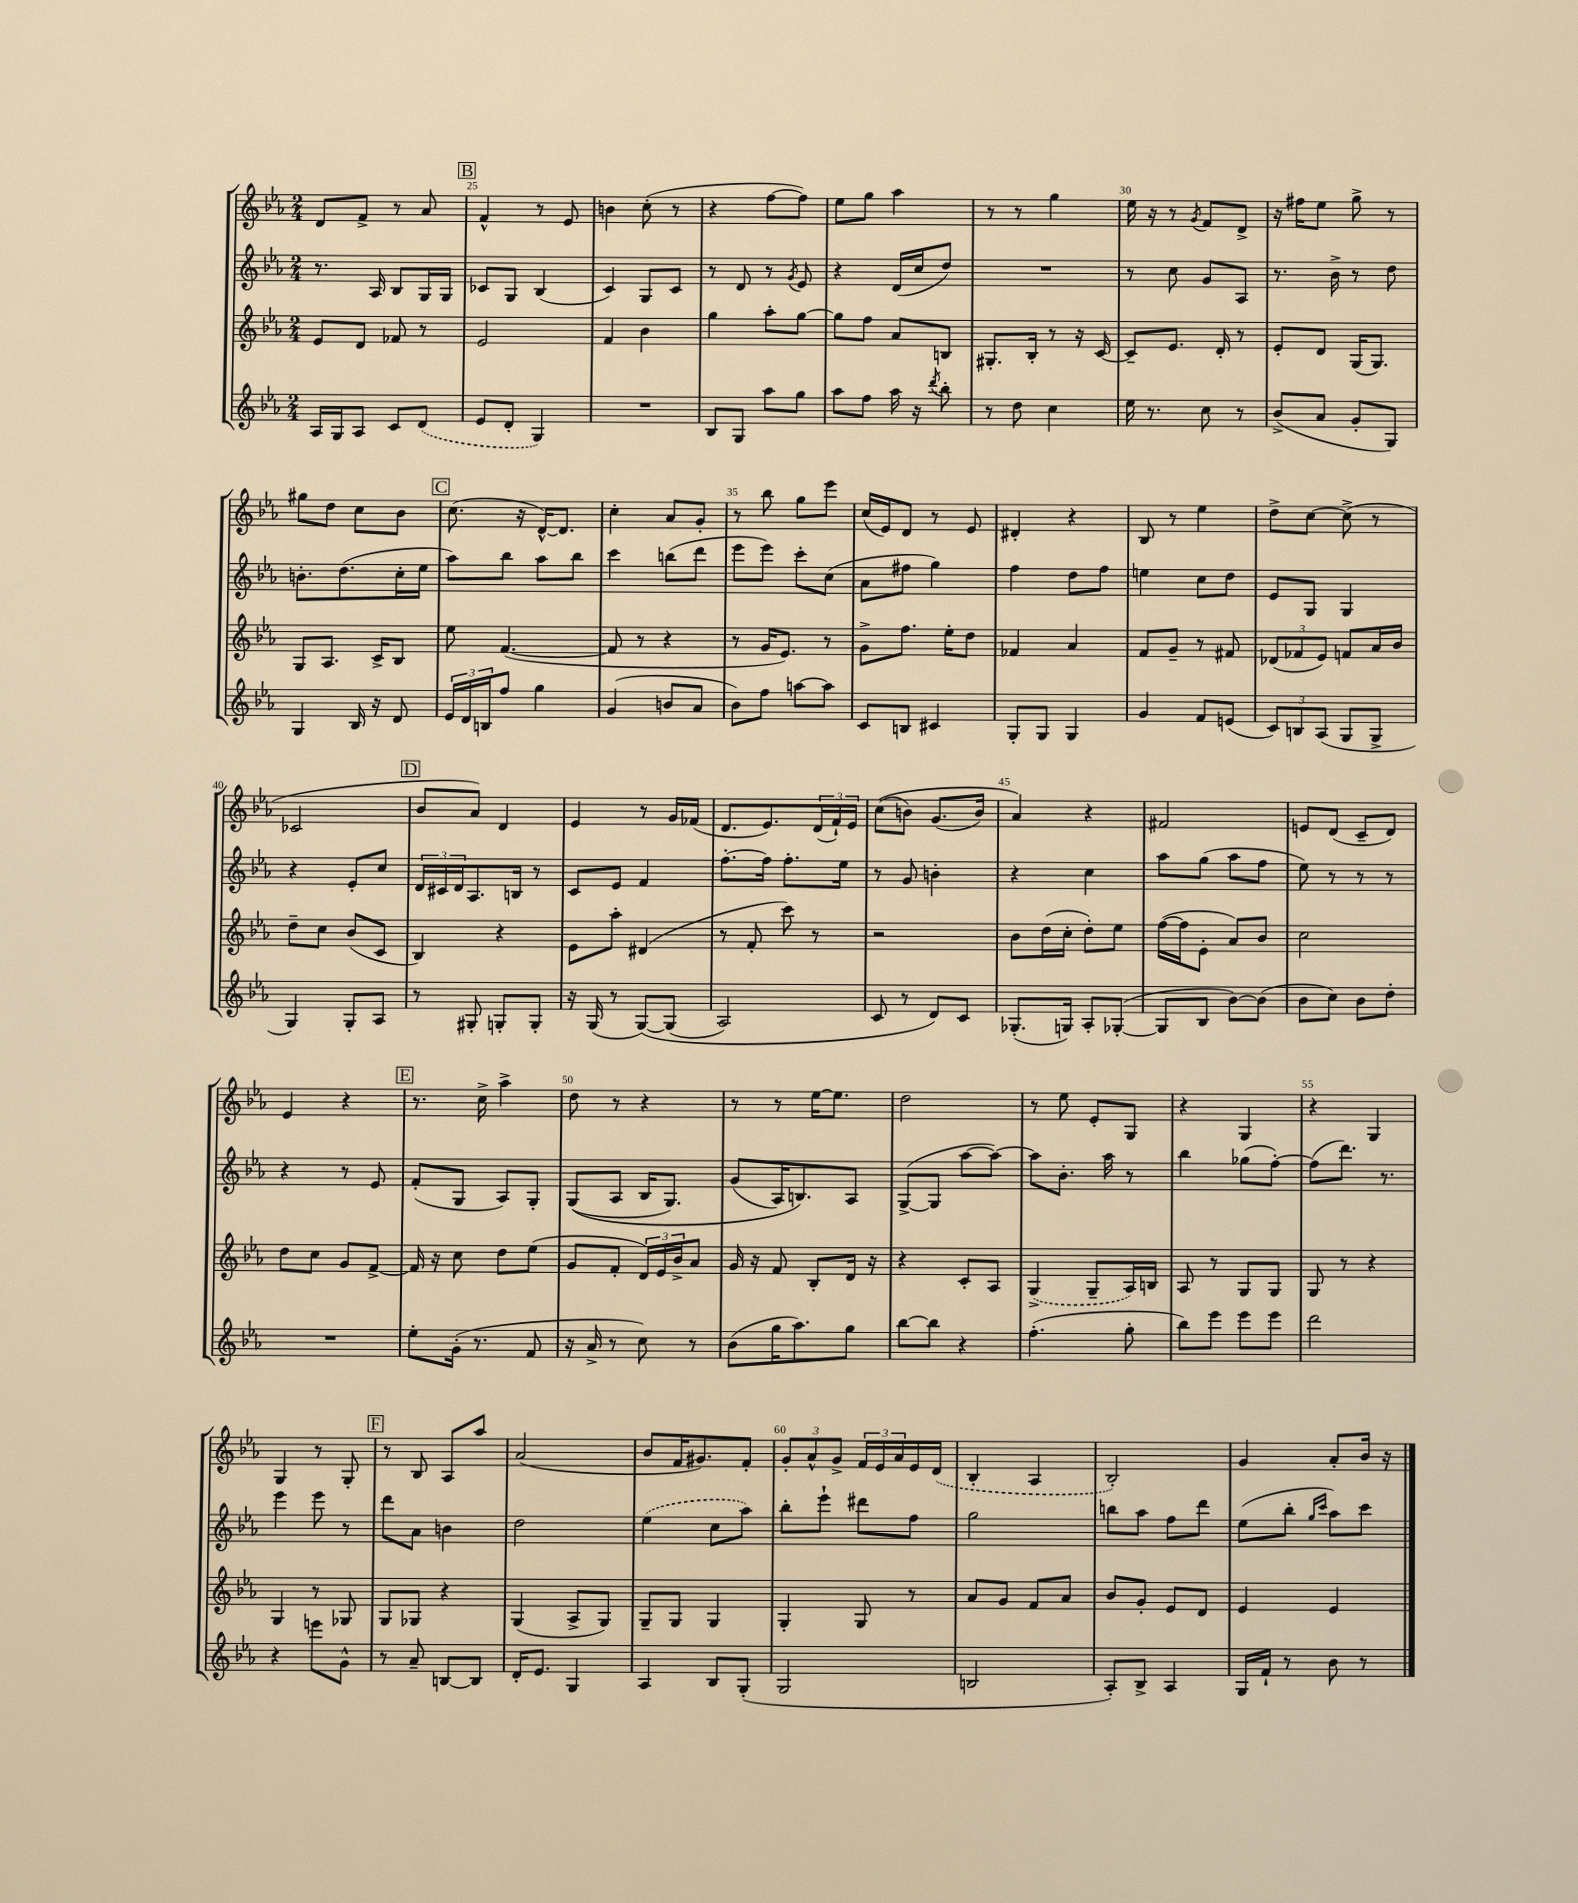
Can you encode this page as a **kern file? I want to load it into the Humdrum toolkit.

**kern	**kern	**kern	**kern
*staff4	*staff3	*staff2	*staff1
*clefG2	*clefG2	*clefG2	*clefG2
*k[b-e-a-]	*k[b-e-a-]	*k[b-e-a-]	*k[b-e-a-]
*M2/4	*M2/4	*M2/4	*M2/4
16A-/LL	8e-/L	8.r	8d/L
16G/J	.	.	.
8A-/J	8d/J	.	8f^/J
.	.	16A-/	.
8c/L	8f-/	8B-/L	8r
(8d/J	8r	16G/L	8a-/
.	.	16G/JJ	.
=	=	=	=
8e-/L	2e-/	8c-/L	4f^^/
8d'/J	.	8G/J	.
4G/)	.	(4B-/	8r
.	.	.	8e-/
=	=	=	=
2r	4f/	4c/)	4b\
.	4b-\	8G/L	(8cc'\
.	.	8c/J	8r
=	=	=	=
8B-/L	4gg\	8r	4r
8G/J	.	8d/	.
8aa-\L	8aa-'\L	8r	[8ff\L
.	.	8qg/	.
8gg\J	[8gg\J	8e-/	8ff\]J)
=	=	=	=
8aa-\L	8gg\]L	4r	8ee-\L
8ff\J	8ff\J	.	8gg\J
16aa-\	8a-/L	(16d/LL	4aa-\
16r	.	16cc/J	.
8qddd/	.	.	.
8bb-'\	8B/J	8dd/J)	.
=	=	=	=
8r	8.G#'/L	2r	8r
8dd\	.	.	8r
.	16B-'/Jk	.	.
4cc\	8r	.	4gg\
.	16r	.	.
.	[16c/	.	.
=	=	=	=
16ee-\	8c~/]L	8r	16ee-\
8.r	.	.	16r
.	8.e-/J	8cc\	8r
.	.	.	8qg/
8cc\	.	8g/L	8f/L
.	16d'/	.	.
8r	8r	8A-/J	8d^/J
=	=	=	=
(8b-^/L	8e-'/L	8.r	16r
.	.	.	16ff#\LK
8a-/J	8d/J	.	8ee-\J
.	.	16b-^\	.
8g'/L	(16G/LK	8r	8gg^\
.	8.G/J)	.	.
8G/J)	.	8dd\	8r
=	=	=	=
4G/	8G/L	8.b'\L	8gg#\L
.	8.A-/J	.	8dd\J
.	.	(8.dd\	.
16B-/	.	.	8cc\L
16r	16c^/LK	.	.
8d/	8B-/J	16cc'\L	8b-\J
.	.	16ee-\JJ	.
=	=	=	=
24e-/LL	8ee-\	8aa-\L)	(8.cc\
24d/	.	.	.
24B/J	.	.	.
8ff/J	([4.f/	8bb-\J	.
.	.	.	16r
4gg\	.	8aa-\L	[16d^^/LK)
.	.	.	8.d/]J
.	.	8bb-\J	.
=	=	=	=
(4g/	8f/]	4ccc\	4cc'\
.	8r	.	.
8b/L	4r	(8bb\L	8a-/L
8a-/J	.	8ddd\J	8g'/J
=	=	=	=
8b-\L)	8r	8eee-\L	8r
8ff\J	16g/LK	8eee-\J)	8bb-\
.	8.e-/J)	.	.
[8aa\L	.	8ccc'\L	8gg\L
8aa\]J	8r	(8cc\J	8eee-\J
=	=	=	=
8c/L	8g^\L	8a-\L	(16cc/LL
.	.	.	16e-/J)
8B/J	8.ff\J	8ff#\J	8d/J
4c#/	.	4gg\)	8r
.	16ee-'\LK	.	.
.	8dd\J	.	8e-/
=	=	=	=
8G'/L	4f-/	4ff\	4d#'/
8G/J	.	.	.
4G/	4a-/	8dd\L	4r
.	.	8ff\J	.
=	=	=	=
4g/	8f/L	4ee\	8B-/
.	8g~/J	.	8r
8f/L	8r	8cc\L	4ee-\
(8e/J	8f#/	8dd\J	.
=	=	=	=
12c/L)	(12d-/L	8e-/L	8dd^\L
12B/	12f-/	.	.
.	.	8G/J	[8cc\J
(12A-/J	12e-/J)	.	.
8G/L	8f/L	4G/	(8cc^\]
8G^/J	16a-/L	.	8r
.	16b-/JJ	.	.
=	=	=	=
4G/)	8dd~\L	4r	2c-/
.	8cc\J	.	.
8G'/L	(8b-/L	8e-'/L	.
8A-/J	8c/J	8cc/J	.
=	=	=	=
8r	4B-/)	24d/LL	8b-/L
.	.	24c#/	.
.	.	24d/J	.
8G#'/	.	8.A-/	8a-/J)
8G'/L	4r	.	4d/
.	.	16B/Jk	.
8G'/J	.	8r	.
=	=	=	=
16r	8e-\L	8c/L	4e-/
(16G/	.	.	.
8r	8aa-'\J	8e-/J	.
&([8G/L)	(4d#/	4f/	8r
(8G/]J	.	.	16g/LL
.	.	.	(16f-/JJ
=	=	=	=
2A-/)	8r	[8.ff'\L	8.d/L
.	8f'/	.	.
.	.	16ff\]Jk	8.e-/)
.	8ccc\)	8.ff'\L	.
.	8r	.	(24d/L
.	.	.	24f`/)
.	.	16ee-\Jk	.
.	.	.	24e-/JJ
=	=	=	=
8c/	2r	8r	&((8cc\L
8r	.	8g/	8b\J)
8d/L&)	.	4b'\	(8.g/L
8c/J	.	.	.
.	.	.	16b/Jk)
=	=	=	=
(8.G-'/L	8b-\L	4r	4a-/&)
.	(16dd\L	.	.
16G/Jk)	16cc'\JJ	.	.
8A-'/L	8dd'\L)	4cc\	4r
([8G-'/J	8ee-\J	.	.
=	=	=	=
8G-/]L	([16ff\LL	8aa-\L	2f#/
.	16ff\]J	.	.
8B-/J	8e-'\J	(8gg\J	.
[8b-\L)	8a-/L)	8aa-\L	.
(8b-\]J	8b-/J	8ff\J	.
=	=	=	=
8b-\L	2cc\	8ee-\)	8e/L
8cc\J)	.	8r	(8d/J
8b-\L	.	8r	8c~/L
8dd'\J	.	8r	8d/J)
=	=	=	=
2r	8dd\L	4r	4e-/
.	8cc\J	.	.
.	8g/L	8r	4r
.	[8f^/J	8e-/	.
=	=	=	=
8ee-'\L	16f/]	(8f'/L	8.r
.	16r	.	.
(16g'\Jk	8cc\	8G/J	.
8.r	.	.	16cc^\
.	8dd\L	8A-/L)	4aa-^\
8f/	(8ee-\J	8G'/J	.
=	=	=	=
16r	8g/L	&((8G/L	8dd\
16a-^/	.	.	.
8r	8f'/J	8A-/J	8r
8cc\)	24d/LL)	16B-/LK	4r
.	24e-/	.	.
.	.	8.G/J)	.
.	24b-^/J	.	.
8r	8a-/J	.	.
=	=	=	=
(8b-\L	16g/	(8g/L	8r
.	16r	.	.
16gg\K	8f/	16A-/K)	8r
8.aa-\)	.	8.B/&)	.
.	8B-'/L	.	[16ee-\LK
.	.	.	8.ee-\]J
8gg\J	16d/Jk	8A-/J	.
.	16r	.	.
=	=	=	=
[8bb-\L	4r	([8G^/L	2dd\
8bb-\]J	.	8G/]J	.
4r	8c'/L	[8aa-\L	.
.	8A-/J	8aa-\_J)	.
=	=	=	=
(4.ff'\	(4G^/	8aa-\]L	8r
.	.	8.b-'\J	8ee-\
.	8G~/L	.	8e-'/L
.	.	16aa-\	.
8gg'\	16A-/L)	8r	8G/J
.	16B/JJ	.	.
=	=	=	=
8bb-\L)	8A-/	4bb-\	4r
8eee-\J	8r	.	.
8eee-\L	8G/L	(8gg-\L	4G/
8eee-\J	8G/J	[8ff'\J)	.
=	=	=	=
2ddd\	8G/	(8ff\]L	4r
.	8r	8.ddd\J)	.
.	4r	.	4G/
.	.	8.r	.
=	=	=	=
4r	4G/	4eee-\	4G/
8eee\L	8r	8eee-\	8r
8g^^\J	8G-/	8r	8G'/
=	=	=	=
8r	8G/L	8ddd\L	8r
8a-~/	8G-/J	8a-\J	8B-/
[8B/L	4r	4b\	8A-/L
8B/]J	.	.	8aa-/J
=	=	=	=
16d'/LK	(4G/	2dd\	(2a-/
8.e-/J	.	.	.
4G/	8A-^/L	.	.
.	8G/J)	.	.
=	=	=	=
4A-/	8G~/L	(4ee-\	8b-/L
.	8G/J	.	16f/K
.	.	.	8.g#/)
8B-/L	4G/	8cc\L	.
(8G'/J	.	8aa-\J)	8f'/J
=	=	=	=
2G/	4G'/	8bb-'\L	12g'/L
.	.	.	12a-^^/
.	.	8eee-`\J	.
.	.	.	12g^/J
.	8G/	8ddd#\L	24f/LL
.	.	.	24e-/
.	.	.	24a-/
.	8r	8ff\J	16e-/
.	.	.	(16d/JJ
=	=	=	=
2B/	8a-/L	2gg\	4B-'/
.	8g/J	.	.
.	8f/L	.	4A-/
.	8a-/J	.	.
=	=	=	=
8A-'/L)	8b-/L	8bb\L	2B-'/)
8B-^/J	8g'/J	8aa-\J	.
4A-/	8e-/L	8ff\L	.
.	8d/J	8ddd\J	.
=	=	=	=
16G/LL	4e-/	(8ee-\L	4g/
16f`/JJ	.	.	.
8r	.	8bb-'\J	.
.	.	16qqgg/LL	.
.	.	16qqccc/JJ	.
8b-\	4e-/	8aa-\L)	8a-'/L
8r	.	8ccc\J	16b-/Jk
.	.	.	16r
==	==	==	==
*-	*-	*-	*-
